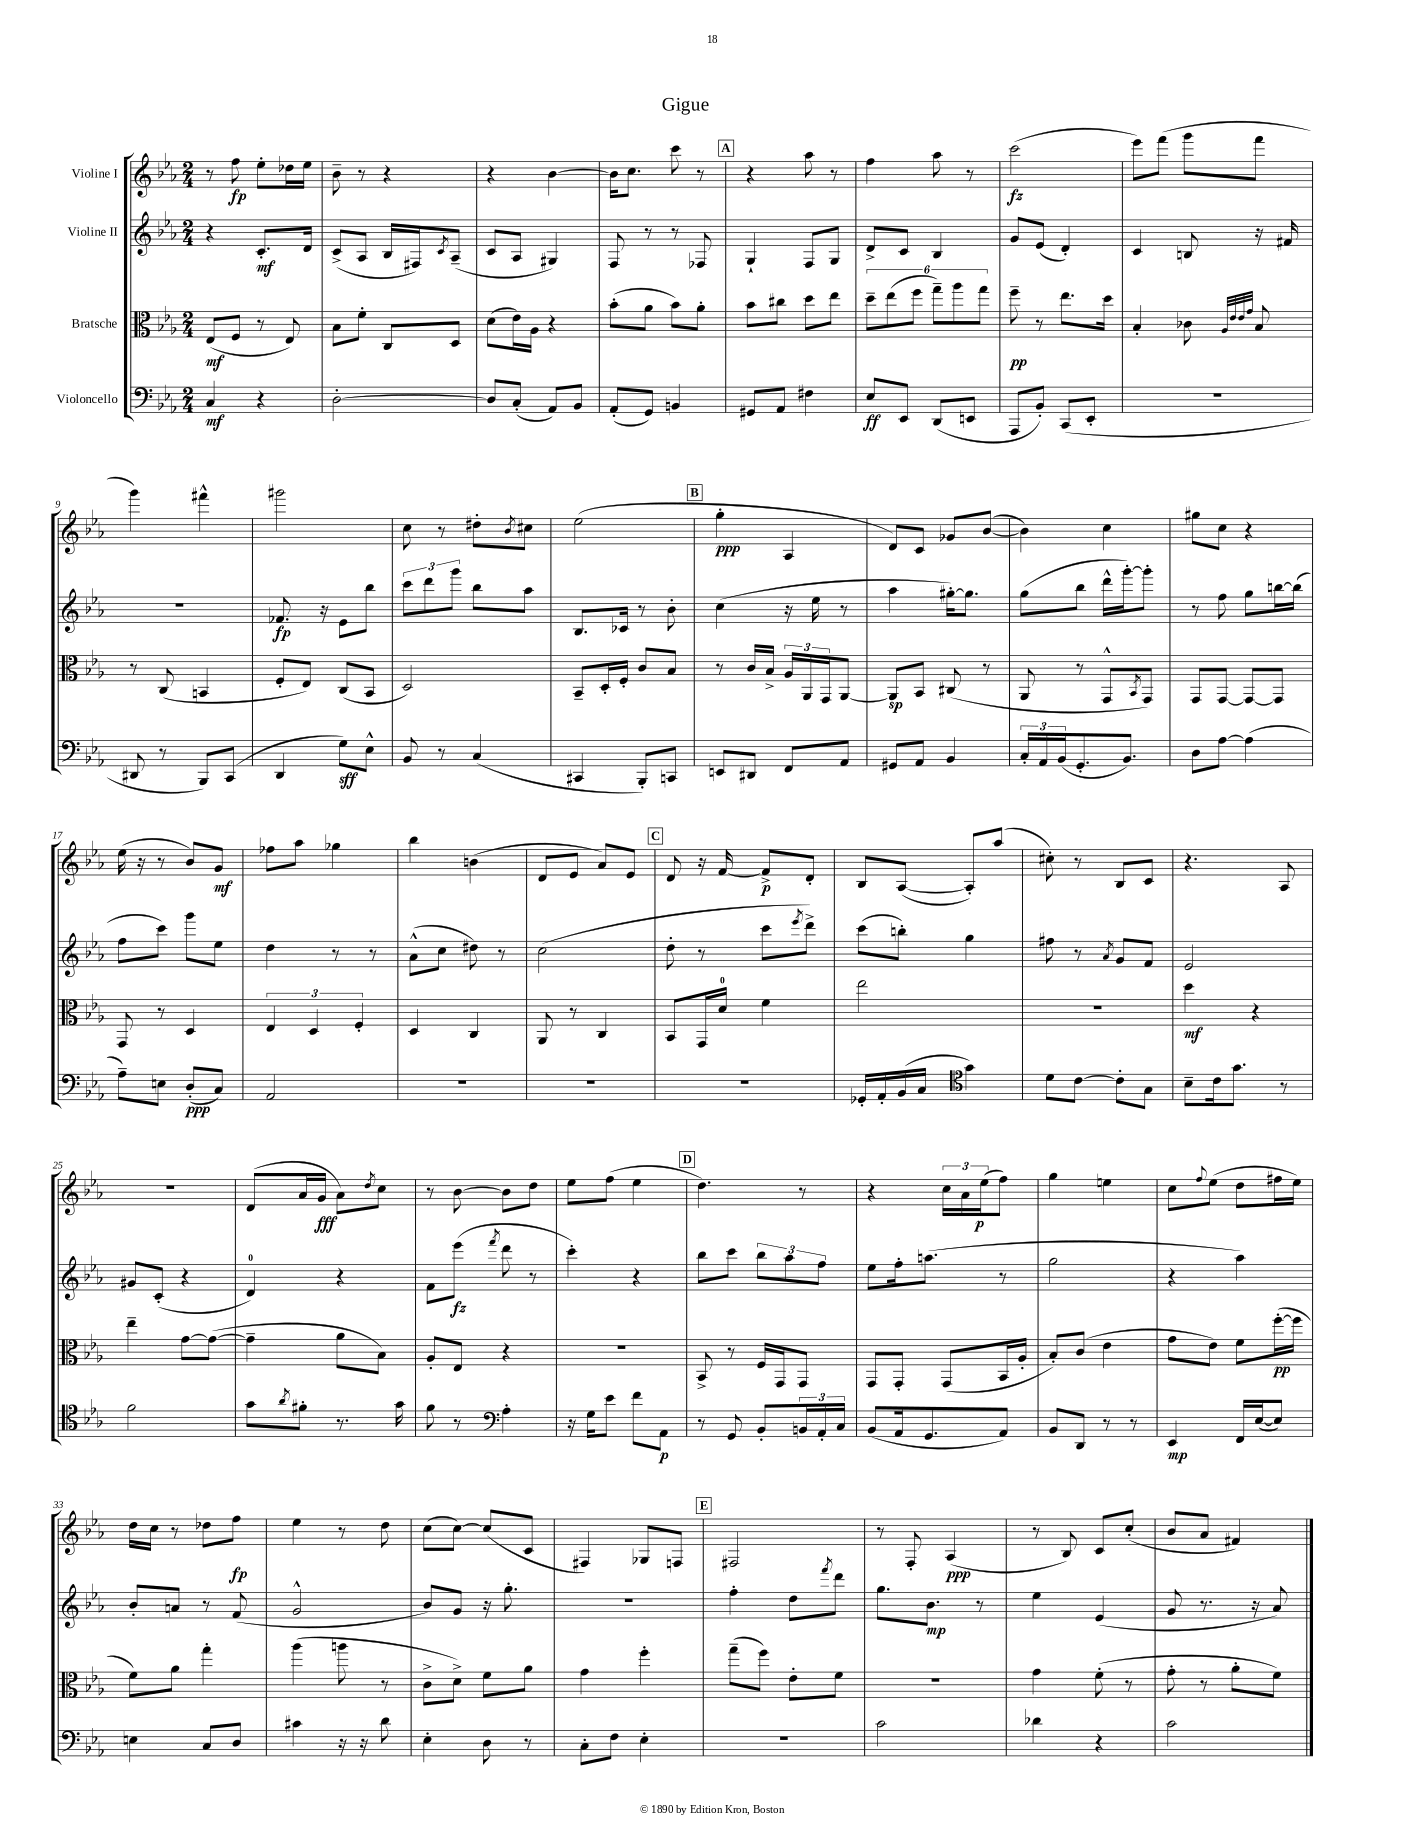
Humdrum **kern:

**kern	**dynam	**kern	**dynam	**kern	**dynam	**kern	**dynam
*part4	*part4	*part3	*part3	*part2	*part2	*part1	*part1
*staff4	*staff4	*staff3	*staff3	*staff2	*staff2	*staff1	*staff1
*I"Violoncello	*	*I"Bratsche	*	*I"Violine II	*	*I"Violine I	*
*clefF4	*	*clefC3	*	*clefG2	*	*clefG2	*
*k[b-e-a-]	*	*k[b-e-a-]	*	*k[b-e-a-]	*	*k[b-e-a-]	*
*M2/4	*	*M2/4	*	*M2/4	*	*M2/4	*
=1	=1	=1	=1	=1	=1	=1	=1
4C/	mf	(8E-/L	mf	4r	.	8r	.
.	.	8F/J	.	.	.	8ff\	fp
4r	.	8r	.	8.c'/L	mf	8ee-'\L	.
.	.	8E-/)	.	.	.	16dd-X\L	.
.	.	.	.	16d/Jk	.	16ee-\JJ	.
=2	=2	=2	=2	=2	=2	=2	=2
[2D'\	.	8B-\L	.	(8c^/L	.	8b-~\	.
.	.	8f'\J	.	8A-/J	.	8r	.
.	.	8C/L	.	16B-/LL	.	4r	.
.	.	.	.	16F#X/J)	.	.	.
.	.	.	.	8qc/	.	.	.
.	.	8D/J	.	(8A-~/J	.	.	.
=3	=3	=3	=3	=3	=3	=3	=3
8D/L]	.	(8d\L	.	8c/L	.	4r	.
(8C'/J	.	16e-\L)	.	8A-/J	.	.	.
.	.	16A-\JJ	.	.	.	.	.
8AA-/L)	.	4r	.	4G#X/)	.	[4b-\	.
8BB-/J	.	.	.	.	.	.	.
=4	=4	=4	=4	=4	=4	=4	=4
(8AA-'/L	.	(8b-'\L	.	8F/	.	16b-\KL]	.
.	.	.	.	.	.	8.cc\J	.
8GG/J)	.	8a-\J	.	8r	.	.	.
4BBn/	.	8b-\L)	.	8r	.	8ccc\	.
.	.	8a-'\J	.	8F-X/	.	8r	.
!!LO:REH:place=s1:t=A
=5	=5	=5	=5	=5	=5	=5	=5
8GG#X/L	.	8b-\L	.	4G`/	.	4r	.
8AA-/J	.	8cc#X\J	.	.	.	.	.
4F#X\	.	8dd\L	.	8F/L	.	8aa-\	.
.	.	8ee-\J	.	8G/J	.	8r	.
=6	=6	=6	=6	=6	=6	=6	=6
8E-/L	ff	12dd~\L	.	8d^/L	.	4ff\	.
.	.	(12ee-\	.	.	.	.	.
8EE-/J	.	.	.	8c/J	.	.	.
.	.	12ff\J	.	.	.	.	.
(8DD/L	.	12gg~\L)	.	4B-/	.	8aa-\	.
.	.	12aa-\	.	.	.	.	.
8EEn/J	.	.	.	.	.	8r	.
.	.	12gg\J	.	.	.	.	.
=7	=7	=7	=7	=7	=7	=7	=7
8AAA-/L	.	8ff~\	pp	8g/L	.	(2ccc\	fz
8BB-'/J)	.	8r	.	(8e-/J	.	.	.
(8CC/L	.	8.ee-\L	.	4d'/)	.	.	.
8EE-'/J	.	.	.	.	.	.	.
.	.	16dd\Jk	.	.	.	.	.
=8	=8	=8	=8	=8	=8	=8	=8
2r	.	4B-'/	.	4c/	.	8eee-\L)	.
.	.	.	.	.	.	(8fff\J	.
.	.	8c-X\	.	8Bn/	.	8ggg\L	.
.	.	32qqA-/LLL	.	.	.	.	.
.	.	32qqe-/	.	.	.	.	.
.	.	32qqe-/	.	.	.	.	.
.	.	32qqg/JJJ	.	.	.	.	.
.	.	8B-/	.	16r	.	8fff\J	.
.	.	.	.	16f#X/	.	.	.
!!LO:LB:g=z
=9	=9	=9	=9	=9	=9	=9	=9
8DD#X/	.	8r	.	2r	.	4ggg\)	.
8r	.	(8C/	.	.	.	.	.
8BBB-/L)	.	4BBn/	.	.	.	4fff#X^^\	.
(8CC/J	.	.	.	.	.	.	.
=10	=10	=10	=10	=10	=10	=10	=10
4DD/	.	8F'/L	.	8.f-X/	fp	2ggg#X\	.
.	.	8E-/J)	.	.	.	.	.
.	.	.	.	16r	.	.	.
8G\L)	sff	(8C/L	.	8e-\L	.	.	.
8E-^^\J	.	8BB-/J	.	8bb-\J	.	.	.
=11	=11	=11	=11	=11	=11	=11	=11
8BB-/	.	2D/)	.	12ccc\L	.	8cc\	.
.	.	.	.	12ddd\	.	.	.
8r	.	.	.	.	.	8r	.
.	.	.	.	12ggg\J	.	.	.
(4C/	.	.	.	8bb-\L	.	8dd#X'\L	.
.	.	.	.	.	.	8qb-/	.
.	.	.	.	8aa-\J	.	8cc#X\J	.
=12	=12	=12	=12	=12	=12	=12	=12
4CC#X/	.	8BB-~/L	.	8.B-/L	.	(2ee-\	.
.	.	16D'/L	.	.	.	.	.
.	.	16F'/JJ	.	16c-X/Jk	.	.	.
8BBB-'/L)	.	8c/L	.	8r	.	.	.
8CCn/J	.	8B-/J	.	8b-'\	.	.	.
!!LO:REH:place=s1:t=B
=13	=13	=13	=13	=13	=13	=13	=13
8EEn/L	.	8r	.	(4cc\	.	4gg'\	ppp
8DD#X/J	.	16c/LL	.	.	.	.	.
.	.	16B-^/JJ	.	.	.	.	.
8FF/L	.	24A-/LL	.	16r	.	4A-/	.
.	.	24AA-/	.	.	.	.	.
.	.	.	.	16ee-\	.	.	.
.	.	24GG/J	.	.	.	.	.
8AA-/J	.	[8AA-/J	.	8r	.	.	.
=14	=14	=14	=14	=14	=14	=14	=14
8GG#X/L	.	8AA-/L]	sp	4aa-\	.	8d/L)	.
8AA-/J	.	8BB-/J	.	.	.	8c/J	.
4BB-/	.	(8C#X/	.	[16gg#X'\KL)	.	8g-X/L	.
.	.	.	.	8.gg#\J]	.	.	.
.	.	8r	.	.	.	([8b-/J	.
=15	=15	=15	=15	=15	=15	=15	=15
24C'/LL	.	8AA-/	.	(8gg\L	.	4b-\])	.
24AA-/	.	.	.	.	.	.	.
(24BB-/J	.	.	.	.	.	.	.
8.GG'/	.	8r	.	8bb-\J	.	.	.
.	.	8GG^^/L	.	16ddd^^\LL	.	4cc\	.
8.BB-/J)	.	.	.	[16ggg'\J)	.	.	.
.	.	8qBB-/	.	.	.	.	.
.	.	8GG/J)	.	8ggg'\J]	.	.	.
=16	=16	=16	=16	=16	=16	=16	=16
8D\L	.	8GG/L	.	8r	.	8gg#X\L	.
[8A-\J	.	[8GG/J	.	8ff\	.	8cc\J	.
(4A-\]	.	8GG/L_	.	8gg\L	.	4r	.
.	.	8GG/J]	.	[16bbn\L	.	.	.
.	.	.	.	(16bb\JJ]	.	.	.
!!LO:LB:g=z
=17	=17	=17	=17	=17	=17	=17	=17
8A-~\L)	.	8GG/	.	8ff\L	.	(16ee-\	.
.	.	.	.	.	.	16r	.
8En\J	.	8r	.	8ccc\J)	.	8r	.
(8D'/L	ppp	4D/	.	8ggg\L	.	8b-/L)	.
8C/J)	.	.	.	8ee-\J	.	8g/J	mf
=18	=18	=18	=18	=18	=18	=18	=18
2AA-/	.	6E-/	.	4dd\	.	8ff-X\L	.
.	.	.	.	.	.	8aa-\J	.
.	.	6D/	.	.	.	.	.
.	.	.	.	8r	.	4gg-X\	.
.	.	6F'/	.	.	.	.	.
.	.	.	.	8r	.	.	.
=19	=19	=19	=19	=19	=19	=19	=19
2r	.	4D/	.	(8a-^^\L	.	4bb-\	.
.	.	.	.	8cc\J	.	.	.
.	.	4C/	.	8dd#X\)	.	(4bn\	.
.	.	.	.	8r	.	.	.
=20	=20	=20	=20	=20	=20	=20	=20
2r	.	8AA-/	.	(2cc\	.	8d/L	.
.	.	8r	.	.	.	8e-/J	.
.	.	4C/	.	.	.	8a-/L)	.
.	.	.	.	.	.	8e-/J	.
!!LO:REH:place=s1:t=C
=21	=21	=21	=21	=21	=21	=21	=21
2r	.	8BB-/L	.	8dd'\	.	8d/	.
.	.	16GG/L	.	8r	.	16r	.
.	.	16d/JJ	.	.	.	[16f/	.
.	.	4f\	.	8ccc\L	.	8f^/L]	p
.	.	.	.	8qeee-/	.	.	.
.	.	.	.	8ddd^\J)	.	8d'/J	.
=22	=22	=22	=22	=22	=22	=22	=22
16GG-X'/LL	.	2ee-\	.	(8ccc\L	.	8B-/L	.
16AA-'/	.	.	.	.	.	.	.
(16BB-/	.	.	.	8bbn'\J)	.	([8A-/J	.
16C/JJ	.	.	.	.	.	.	.
*clefC4	*	*	*	*	*	*	*
4g\)	.	.	.	4gg\	.	8A-'/L])	.
.	.	.	.	.	.	(8aa-/J	.
=23	=23	=23	=23	=23	=23	=23	=23
8d\L	.	2r	.	8ff#X\	.	8cc#X'\)	.
[8c\J	.	.	.	8r	.	8r	.
.	.	.	.	8qa-/	.	.	.
8c'\L]	.	.	.	8g/L	.	8B-/L	.
8G\J	.	.	.	8f/J	.	8c/J	.
=24	=24	=24	=24	=24	=24	=24	=24
8B-~\L	.	4dd\	mf	2e-/	.	4.r	.
16c\k	.	.	.	.	.	.	.
8.g\J	.	.	.	.	.	.	.
.	.	4r	.	.	.	.	.
8r	.	.	.	.	.	8A-/	.
!!LO:LB:g=z
=25	=25	=25	=25	=25	=25	=25	=25
2f\	.	4ee-~\	.	8g#X/L	.	2r	.
.	.	.	.	(8c'/J	.	.	.
.	.	[8g\L	.	4r	.	.	.
.	.	(8g\J_	.	.	.	.	.
=26	=26	=26	=26	=26	=26	=26	=26
8g\L	.	4g~\]	.	4d/)	.	(8d/L	.
8qa-/	.	.	.	.	.	.	.
8f#X'\J	.	.	.	.	.	16a-/L	.
.	.	.	.	.	.	16g/JJ	fff
8.r	.	8a-\L	.	4r	.	8a-\L)	.
.	.	.	.	.	.	8qdd/	.
.	.	8B-\J)	.	.	.	8cc\J	.
16g\	.	.	.	.	.	.	.
=27	=27	=27	=27	=27	=27	=27	=27
8f\	.	8A-'/L	.	8f\L	.	8r	.
8r	.	8E-/J	.	(8eee-\J	fz	[8b-\	.
*clefF4	*	*	*	*	*	*	*
.	.	.	.	8qfff/	.	.	.
4A-'\	.	4r	.	8ddd\	.	8b-\L]	.
.	.	.	.	8r	.	8dd\J	.
=28	=28	=28	=28	=28	=28	=28	=28
16r	.	2r	.	4ccc'\)	.	8ee-\L	.
16G\KL	.	.	.	.	.	.	.
8e-\J	.	.	.	.	.	(8ff\J	.
8f\L	.	.	.	4r	.	4ee-\	.
8AA-\J	p	.	.	.	.	.	.
!!LO:REH:place=s1:t=D
=29	=29	=29	=29	=29	=29	=29	=29
8r	.	8BB-^/	.	8bb-\L	.	4.dd\)	.
8GG/	.	8r	.	8ccc\J	.	.	.
8BB-'/L	.	16F/LL	.	12bb-\L	.	.	.
.	.	16GG/J	.	.	.	.	.
.	.	.	.	12aa-\	.	.	.
24BBn/L	.	8GG/J	.	.	.	8r	.
24AA-'/	.	.	.	12ff\J	.	.	.
24C/JJ	.	.	.	.	.	.	.
=30	=30	=30	=30	=30	=30	=30	=30
(8BB-/L	.	8GG/L	.	8ee-\L	.	4r	.
16AA-/k	.	8GG'/J	.	16ff'\k	.	.	.
8.GG/	.	.	.	(8.aan\J	.	.	.
.	.	(8GG/L	.	.	.	24cc\LL	.
.	.	.	.	.	.	24a-\	.
.	.	.	.	.	.	(24ee-\J	p
8AA-/J)	.	16BB-/L	.	8r	.	8ff\J)	.
.	.	16A-'/JJ	.	.	.	.	.
=31	=31	=31	=31	=31	=31	=31	=31
8BB-/L	.	8B-'/L)	.	2gg\	.	4gg\	.
8DD/J	.	(8c/J	.	.	.	.	.
8r	.	4e-\	.	.	.	4een\	.
8r	.	.	.	.	.	.	.
=32	=32	=32	=32	=32	=32	=32	=32
4EE-/	mp	8g\L	.	4r	.	8cc\L	.
.	.	.	.	.	.	8qqff/	.
.	.	8e-\J)	.	.	.	(8ee-\J	.
16FF/LL	.	8f\L	.	4aa-\)	.	8dd\L	.
([16E-/J	.	.	.	.	.	.	.
8E-/J])	.	([16ff'\L	pp	.	.	16ff#X\L	.
.	.	16ff\JJ]	.	.	.	16ee-\JJ)	.
!!LO:LB:g=z
=33	=33	=33	=33	=33	=33	=33	=33
4En\	.	8f\L)	.	8b-'/L	.	16dd\LL	.
.	.	.	.	.	.	16cc\JJ	.
.	.	8a-\J	.	8an/J	.	8r	.
8C/L	.	4gg'\	.	8r	.	8dd-X\L	.
8D/J	.	.	.	(8f/	.	8ff\J	fp
=34	=34	=34	=34	=34	=34	=34	=34
4c#X\	.	(4aa-\	.	2g^^/	.	4ee-\	.
16r	.	8aan\	.	.	.	8r	.
16r	.	.	.	.	.	.	.
8d\	.	8r	.	.	.	8dd\	.
=35	=35	=35	=35	=35	=35	=35	=35
4E-'\	.	8c^\L	.	8b-/L)	.	(8cc\L	.
.	.	8d^\J)	.	8g/J	.	[8cc\J)	.
8D\	.	8f\L	.	16r	.	(8cc/L]	.
.	.	.	.	8.gg'\	.	.	.
8r	.	8a-\J	.	.	.	8c/J	.
=36	=36	=36	=36	=36	=36	=36	=36
8C'\L	.	4g\	.	2r	.	4F#X/)	.
8F\J	.	.	.	.	.	.	.
4E-'\	.	4ff'\	.	.	.	8G-X/L	.
.	.	.	.	.	.	8Fn/J	.
!!LO:REH:place=s1:t=E
=37	=37	=37	=37	=37	=37	=37	=37
2r	.	(8gg~\L	.	4ff'\	.	2F#X/	.
.	.	8ff\J)	.	.	.	.	.
.	.	8e-'\L	.	8dd\L	.	.	.
.	.	.	.	8qfff/	.	.	.
.	.	8f\J	.	8ddd\J	.	.	.
=38	=38	=38	=38	=38	=38	=38	=38
2c\	.	2r	.	8.gg\L	.	8r	.
.	.	.	.	.	.	8F'/	.
.	.	.	.	8.b-\J	mp	.	.
.	.	.	.	.	.	(4A-/	ppp
.	.	.	.	8r	.	.	.
=39	=39	=39	=39	=39	=39	=39	=39
4d-X\	.	4g\	.	4ee-\	.	8r	.
.	.	.	.	.	.	8B-/)	.
4r	.	(8f'\	.	(4e-/	.	8c/L	.
.	.	8r	.	.	.	(8cc'/J	.
=40	=40	=40	=40	=40	=40	=40	=40
2c\	.	8g'\	.	8g/	.	8b-/L	.
.	.	8r	.	8.r	.	8a-/J	.
.	.	8a-'\L	.	.	.	4f#X/)	.
.	.	.	.	16r	.	.	.
.	.	8f\J)	.	8a-/)	.	.	.
==	==	==	==	==	==	==	==
*-	*-	*-	*-	*-	*-	*-	*-
